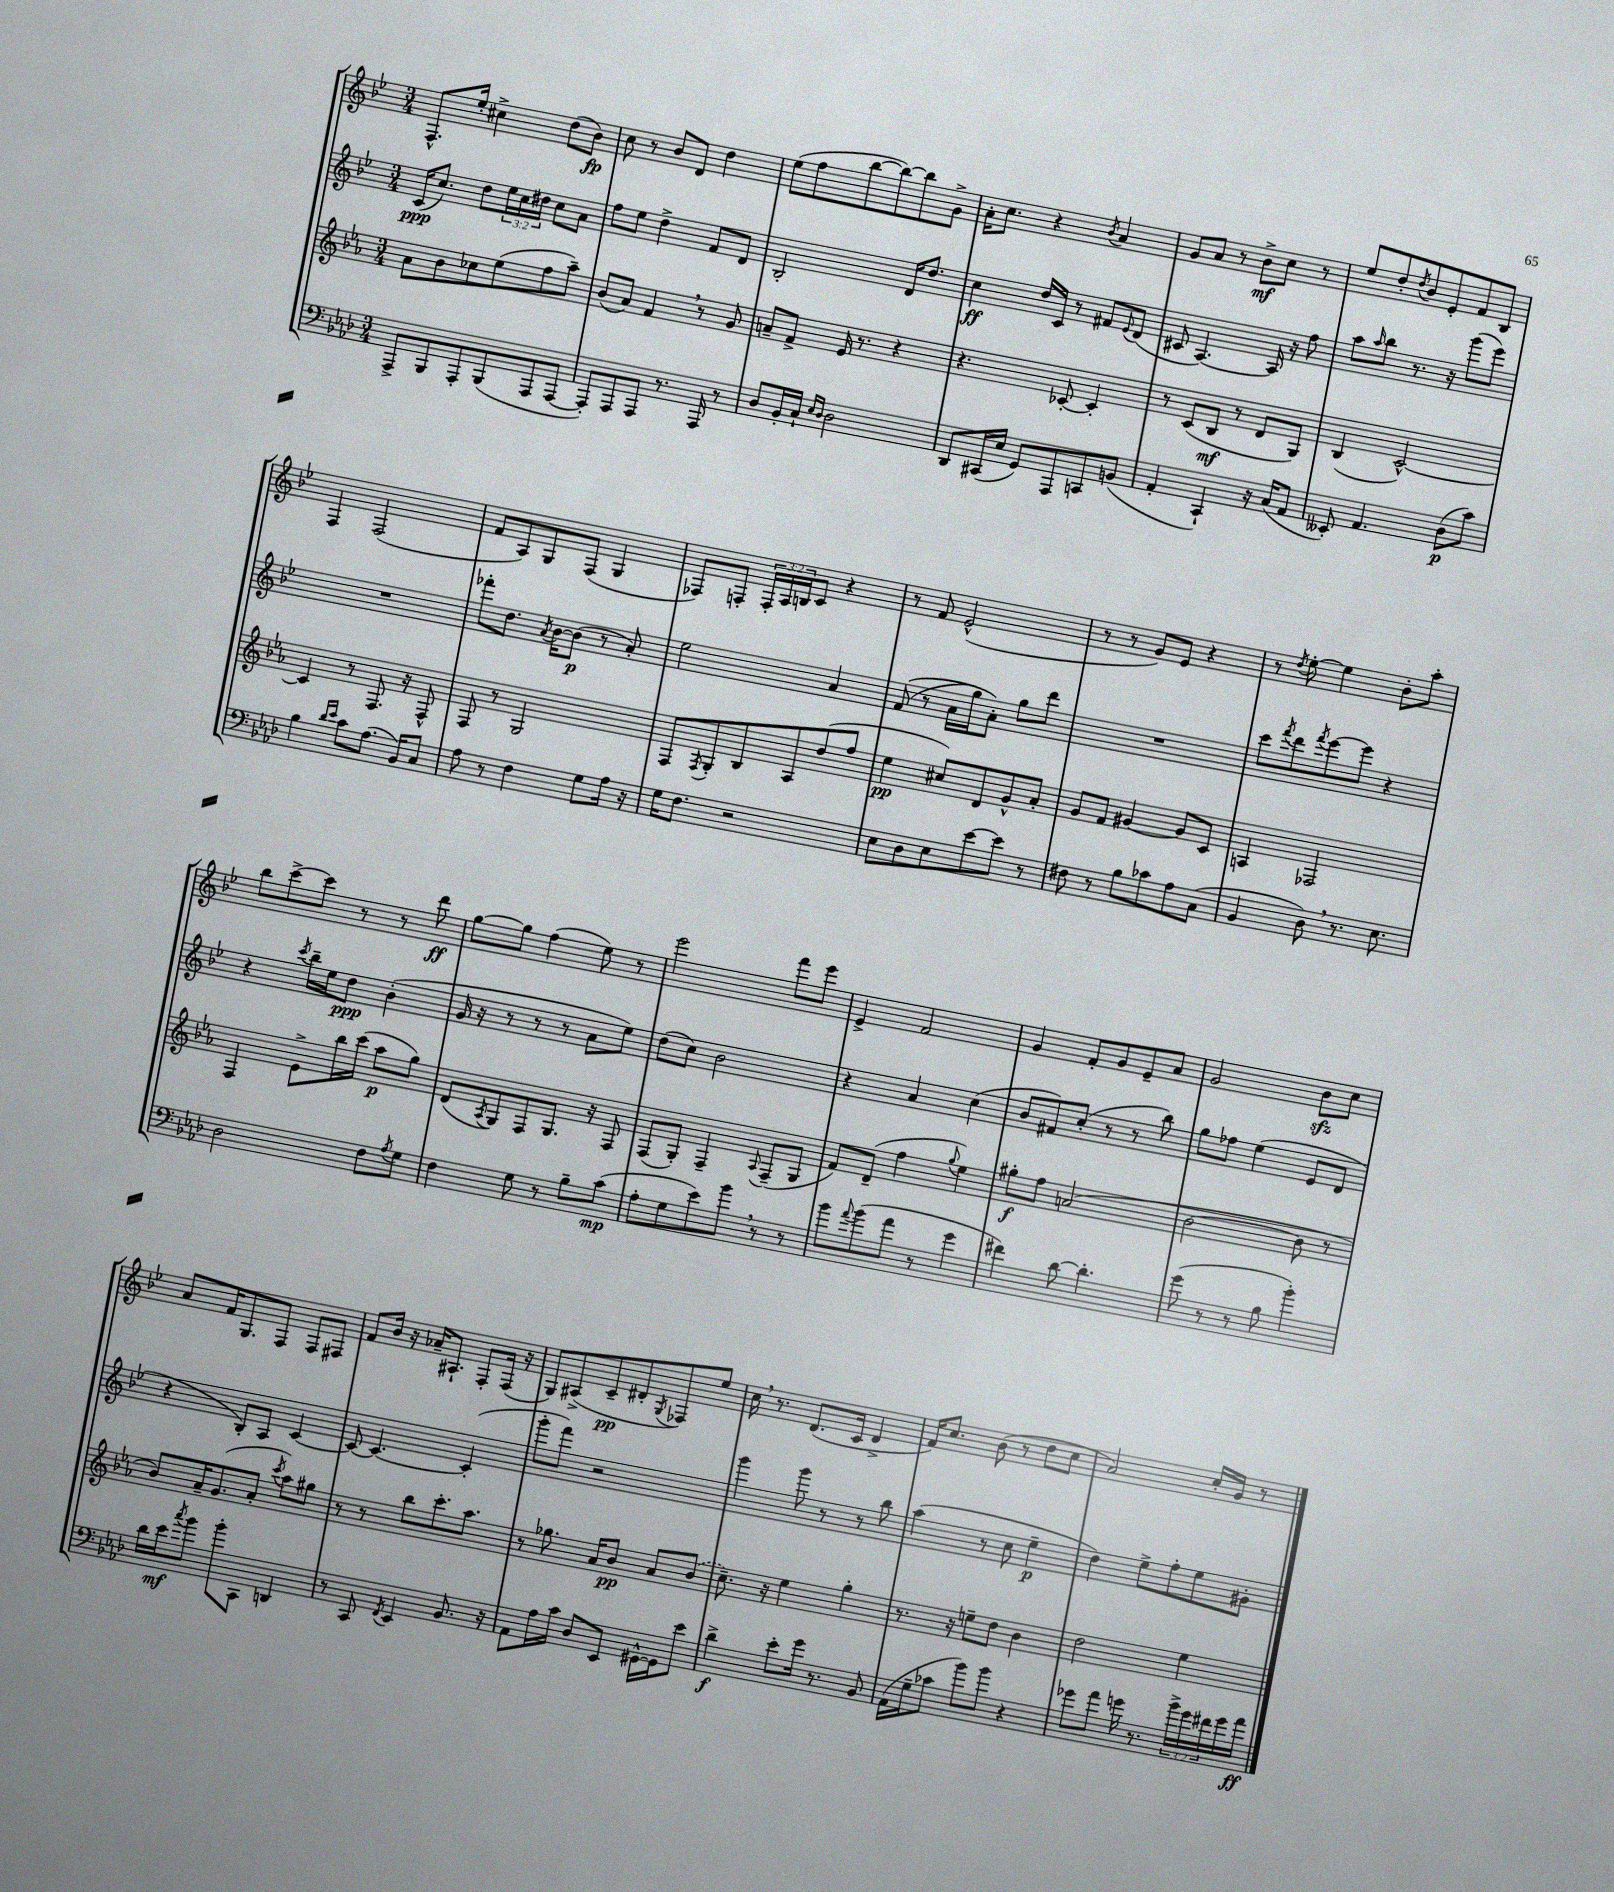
<<
\new StaffGroup <<
\new Staff = "s0" {
    \clef treble \key bes \major \numericTimeSignature \time 3/4 \override Staff.TupletNumber.text = #tuplet-number::calc-fraction-text
    f8.-^ ees''16-. cis''4-> d''8( bes'8\fp) |
    c''8 r8 bes'8 d'8 d''4 |
    ees''8( f''8 bes''8~ bes''8~) bes''8 g'8-> |
    a'16-. c''8. r4 \acciaccatura { bes'8 } a'4 |
    g'8 a'8 r8 bes'8->\mf c''8 r8 |
    ees''8 d''8-. \acciaccatura { d''8 } bes'8 ees'8-. f'8 bes8 |
    f4 f2( |
    f'8 a8) g8 f8( g4 |
    fes8) f8-. \tuplet 3/2 { f16-. a16 b16 } c'8 r4 |
    r8 f'8 ees'2-^( |
    r8 r8 g'8) ees'8 r4 |
    r8 \acciaccatura { d''8 } ees''8~-. ees''4 bes'8-. a''8-. |
    bes''8 c'''8~-> c'''8 r8 r8 d'''8\ff |
    g''8~ g''8 f''4( ees''8) r8 |
    ees'''2 f'''8 ees'''8 |
    ees'4-> f'2 |
    g'4 f'8-. g'8 ees'8-- a'8 |
    g'2 bes'8\sfz c''8 |
    a'8 f'16 g8. f8 f8 fis8 |
    f'8 bes'16 r16 aes'16-- ais8.-! f8-. f16( r16 |
    g8) ais8->( c'8--\pp dis'8-. \acciaccatura { g8 } fes8) ees''8 |
    c''16 \breathe r8. d'8.( c'16 d'4-> |
    f'16) c''8. bes'8( r8 d''8 c''8 |
    a'2) c''16-. g'16 r8 \bar "|." |
}
\new Staff = "s1" {
    \clef treble \key bes \major \numericTimeSignature \time 3/4 \override Staff.TupletNumber.text = #tuplet-number::calc-fraction-text
    c'16\ppp( c''8.) d''8 \tuplet 3/2 { ees''16 c''16 dis''16 } c''8 a'8 |
    f''8 ees''8 d''4-> f'8 d'8 |
    bes2-. d'16 d''8. |
    c''4\ff d''16 c'16 r8 fis'8 \appoggiatura { ees'8 } d'8( |
    cis'8 a4.~) a16 r16 f''8 |
    a''8 \grace { a''16 } bes''8 r8. r16 g'''8( ees'''8) |
    R2. |
    fes'''8-. d''8. \acciaccatura { a'8 } bes'16~ bes'8\p( r8 a'8-.) |
    ees''2 a'4 |
    f'8(\( r8 a'16 g''16) a'8-.\) g''8 d'''8 |
    R2. |
    c'''8 \acciaccatura { f'''8 } d'''8 \acciaccatura { f'''8 } ees'''8~ ees'''8 r4 |
    r4 \acciaccatura { c'''8 } bes''16-- ees''16 d''8\ppp bes'4-.( |
    g'16 r16 r8 r8 r8 a'8 ees''8) |
    d''8( c''8) bes'2 |
    r4 a'4 c''4( |
    bes'8 fis'8) c''8-.( r8 r8 bes''8) |
    g''8 fes''8 ees''4( ees'8 d'8 |
    r4 bes8-.) a8 c'4~ |
    c'8~ c'4.~ c'4-.( |
    g'''8-. f'''8) r2 |
    g'''4 g'''8 r8 r8 bes''8 |
    a''4( r8 c''8 ees''4--\p |
    d''4) ees''8-> f''8-. ees''8 gis'8-. \bar "|." |
}
\new Staff = "s2" {
    \clef treble \key ees \major \numericTimeSignature \time 3/4
    aes'8 bes'8 ces''8 ees''8( f''8 aes''8--) |
    bes'8( aes'8) f'4 \breathe r8 g'8 |
    a'8-- f'8-> ees'16 r8. r4 |
    r4. ces'8~-. ces'4-. |
    r8 c'8( bes8\mf r8 d'8 g8) |
    bes4( c'2~-^) |
    c'4 r8 f8. r16 f8-^ |
    f8 r8 g2 |
    f8 \acciaccatura { f8 } g8-. bes8 aes8 d''8( f''8 |
    ees''4\pp cis''8) d'8 g'8-^ aes'8-. |
    g'8 f'8 gis'4~ gis'8 c'8 |
    a4 fes2 |
    f4 ees'8-> bes''16 c'''16( aes''8\p g''8) |
    d'8( \acciaccatura { aes8 } g8) f8 g8. r16 f8 |
    f8( g8-.) f4-- \appoggiatura { aes8 } f8--( g8 |
    f'8) d'8--( f''4 \appoggiatura { g''8 } ees''4) |
    gis''8-.\f f''8 a'2( |
    bes'2~ bes'8 r8 |
    bes'8) aes'16-- g'8.( aes'8-. \acciaccatura { c'''8 } aes''8) gis''8 |
    r8 r8 bes''8 c'''8.-. aes''8. |
    r8 ges''8. aes'16 bes'8\pp aes'8 \once \slurDashed bes'8( |
    c''8.--) r16 ees''4 g''4-. |
    r8. r16 e''8-- d''8 bes'4 |
    d''2 ees''4 \bar "|." |
}
\new Staff = "s3" {
    \clef bass \key aes \major \numericTimeSignature \time 3/4 \override Staff.TupletNumber.text = #tuplet-number::calc-fraction-text
    aes,,8-> bes,,8 aes,,8-. bes,,8( aes,,8 aes,,8~ |
    aes,,8-.) aes,,8 aes,,8 r8. aes,,16 r8 |
    des8 bes,16-. c16-! \grace { ees16 des16 } des2 |
    des,8 cis,16( ees16 g,8) aes,,8 c,8 b,8( |
    aes,4-. c,4-!) r16 c16( aes,8 |
    eeses,8-.) aes,4. des8\p( c'8) |
    bes4 \grace { des'16 ees'16 } c'8 aes8.( bes,16) c8 |
    aes8 r8 f4 g8 aes16 r16 |
    g16 f8. r2 |
    ees8 des8 ees8 ees'8~ ees'8 r8 |
    fis8 r8 bes8 ces'8 aes8 c8( |
    bes,4 des8) \breathe r8. ees8. |
    des2 f8 \acciaccatura { aes8 } g8 |
    f4 g8 r8 bes8-- c'8\mp( |
    aes8-. g8 ees'8) bes'8 \breathe r8 r8 |
    bes'8 \appoggiatura { aes'8 } bes'8( aes'8 r8 g'4 |
    fis'4) des'8~ des'4.-. |
    g'8( r8 r8 bes8 bes'4-.) |
    des'16 ees'16\mf \acciaccatura { c''8 } bes'8 bes'8-. c,8 d,4 |
    r8 c,8 \acciaccatura { f,8 } ees,4 bes,8. r16 |
    aes,8 aes16 c'16 des8 ees,8 gis,16~-^ gis,16 ees'8 |
    des'4->\f ees'8-. g'16 r8. bes,8 |
    aes,16( g16-- ces'8 bes'8) bes'8 r4 |
    ges'8 aes'8 g'16 r8. \tuplet 3/2 { bes'16-> g'16 fis'16 } g'16 aes'16\ff \bar "|." |
}
>>
>>
\layout { \context { \Score \remove "Bar_number_engraver" } }
